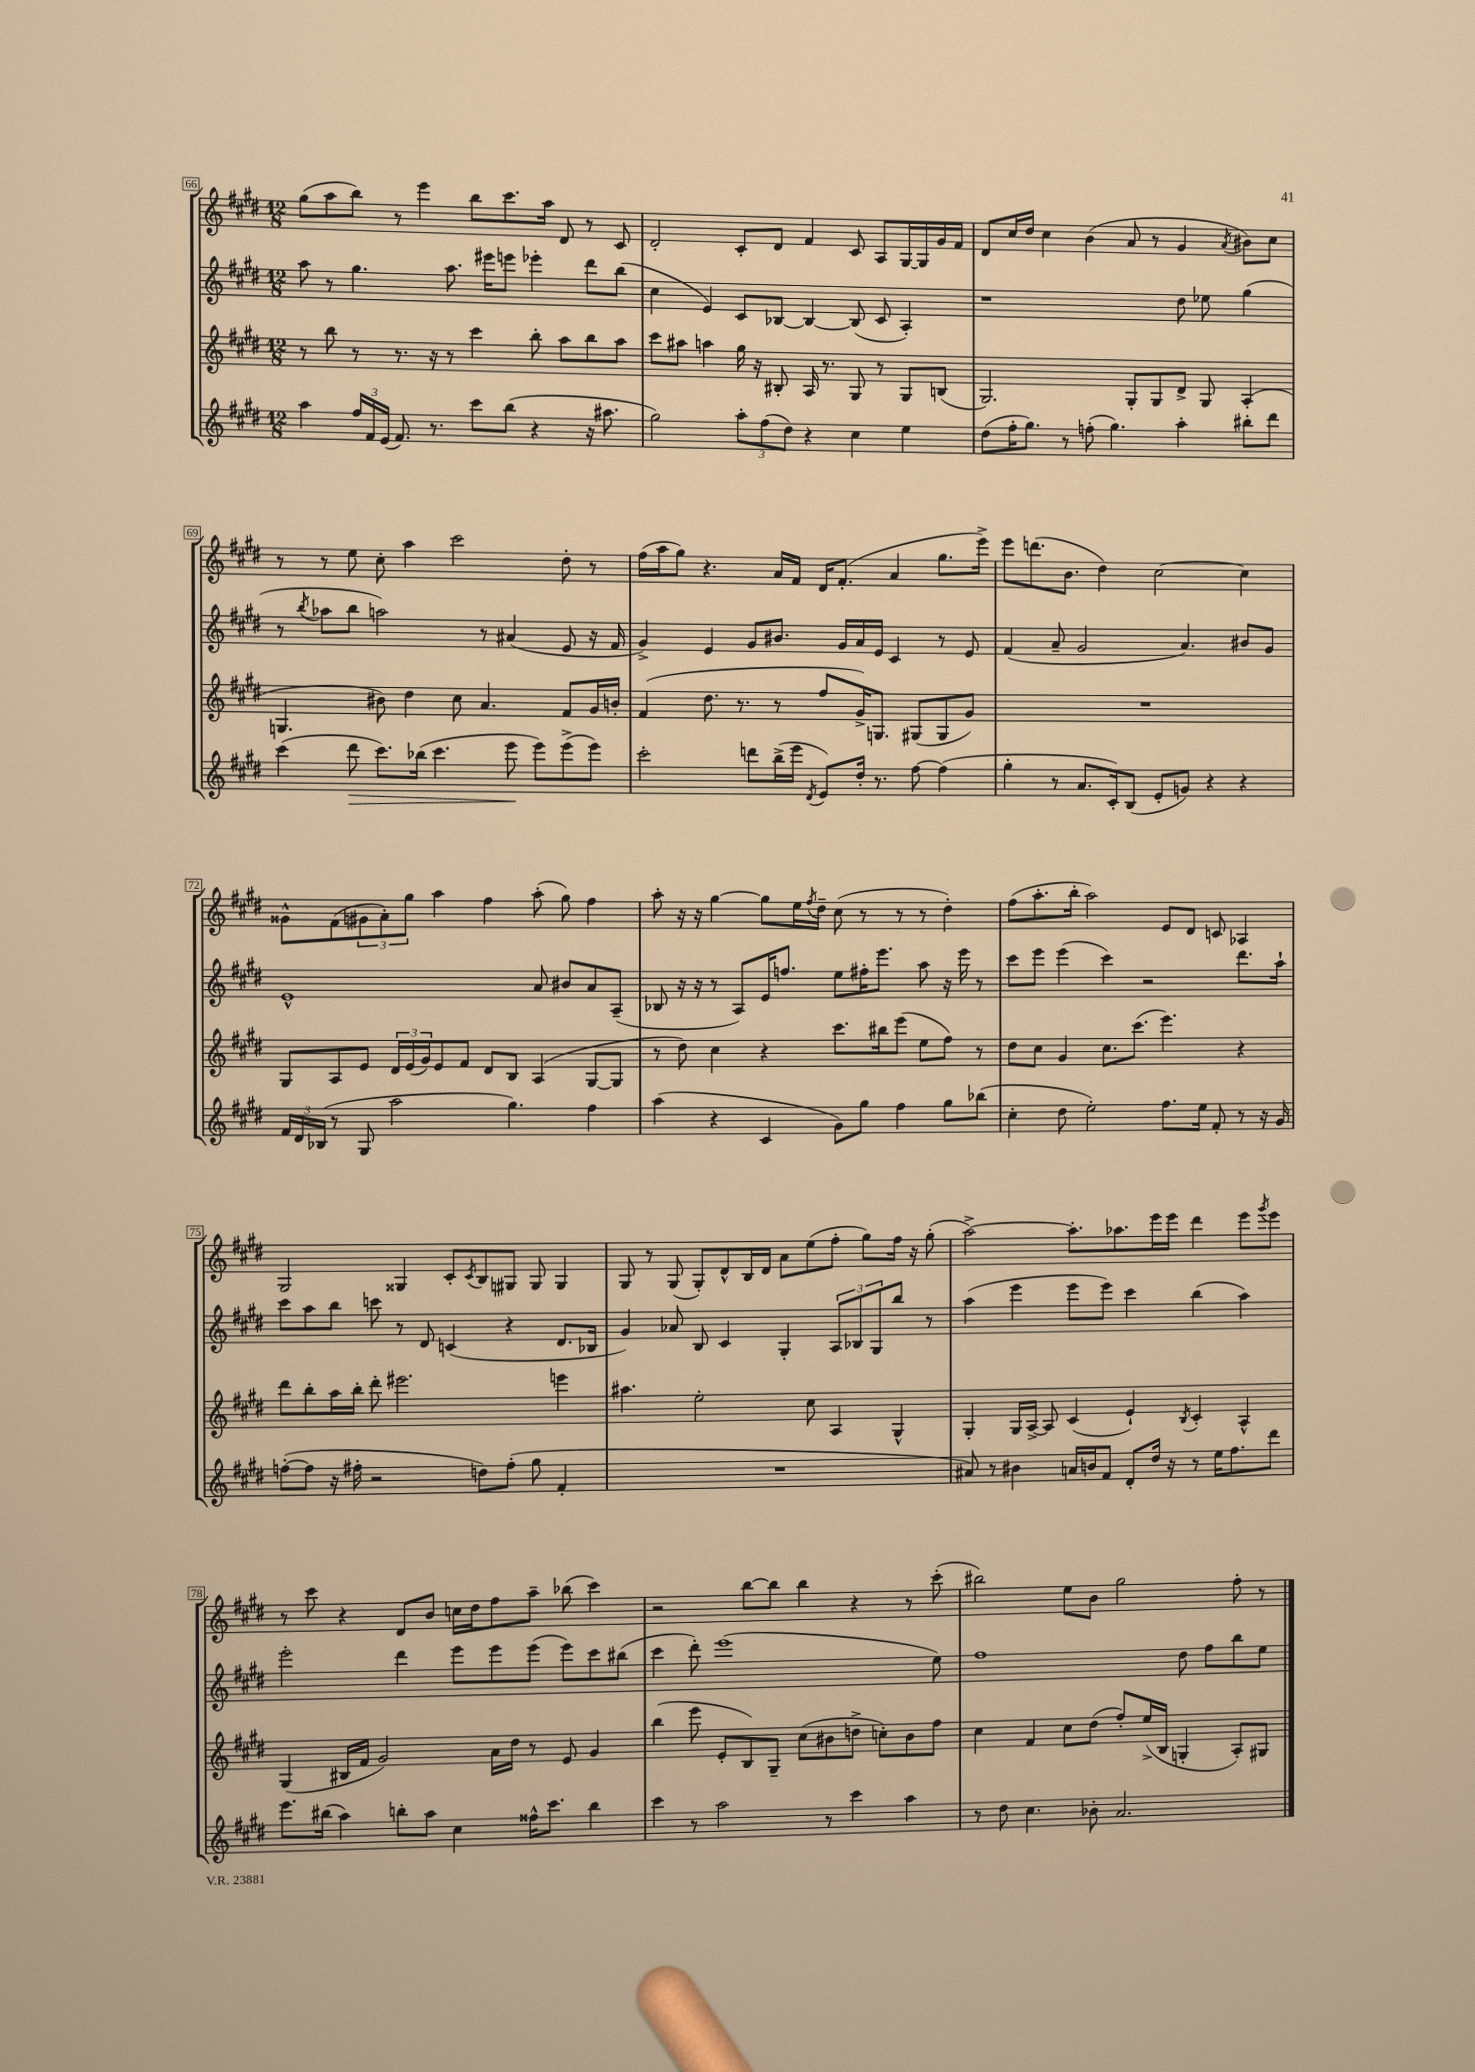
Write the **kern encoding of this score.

**kern	**kern	**kern	**kern
*staff4	*staff3	*staff2	*staff1
*clefG2	*clefG2	*clefG2	*clefG2
*k[f#c#g#d#]	*k[f#c#g#d#]	*k[f#c#g#d#]	*k[f#c#g#d#]
*M12/8	*M12/8	*M12/8	*M12/8
4aa	8r	8aa	(8gg#
.	8bb	8r	8aa
24ff#	8r	4.gg#	8bb)
24f#	.	.	.
(24e	.	.	.
8.f#)	8.r	.	8r
.	.	.	4eee
8.r	16r	.	.
.	8r	8.aa	.
8ccc#	4ccc#	.	8bb
.	.	16eee#	.
(8bb	.	8eee	8.ccc#
4r	8bb'	4eee-'	.
.	.	.	16aa
.	8aa	.	8d#
16r	8bb	8ddd#	8r
8.aa#	.	.	.
.	8aa	(8bb	8c#
=	=	=	=
2gg#)	8ccc#	4cc#	2d#'
.	8aa#	.	.
.	4aa	4e)	.
12aa'	16gg#	8c#	8c#'
.	16r	.	.
(12ff#	.	.	.
.	8B#'	[8B-	8d#
12dd#)	.	.	.
4r	16A	4B-_	4f#
.	8.r	.	.
4cc#	8G#	(8B-]	8c#
.	8r	8c#	8A
4ee	8G#	4A')	[16G#
.	.	.	16G#]
.	(8B	.	16g#
.	.	.	16f#
=	=	=	=
(8dd#	2.G#)	1r	8d#
16ff#'	.	.	16cc#
8.gg#)	.	.	16dd#
.	.	.	4cc#
8r	.	.	.
(8ff'	.	.	(4b
4.gg#)	.	.	.
.	8G#'	.	8a
.	8G#	.	8r
4aa'	8d#^	8dd#	4g#
.	8G#	8ee-	.
.	.	.	8qa
8bb#'	(4A'	(4gg#	8b#)
8ddd#	.	.	8cc#
=	=	=	=
(4ccc#	4.G	8r	8r
.	.	8qbb	.
.	.	8aa-	8r
8ddd#	.	8bb	8ee
8.ccc#)	8b#)	2aa)	8cc#'
.	4dd#	.	4aa
(16bb-	.	.	.
4.ccc#	.	.	.
.	8cc#	.	2ccc#
.	4.a	8r	.
8eee	.	(4a#	.
8eee)	.	.	.
(8eee^	8f#	8e	8dd#'
8eee)	16g#	16r	8r
.	16b'	16f#	.
=	=	=	=
2ccc#'	(4f#	4g#^)	(16ff#
.	.	.	16aa
.	.	.	8gg#)
.	8.dd#	4e	4.r
.	8.r	.	.
8ddd	.	8g#	.
(16bb^	8r	8.b#	16a
16eee	.	.	16f#
8qd#	.	.	.
8e)	8ff#	.	16d#
.	.	16g#	(8.f#'
16dd#'	16g#^)	16a	.
8.r	8.G	16e	.
.	.	4c#	4a
[8ff#	(8G#	.	.
(4ff#]	8G#	8r	8.gg#
.	8g#)	8e	.
.	.	.	16eee^)
=	=	=	=
4gg#'	1.r	(4f#	8eee
.	.	.	(8.ddd
8r	.	8a~	.
.	.	.	8.b
8.a	.	2g#	.
.	.	.	4dd#)
16c#')	.	.	.
(8B	.	.	.
8e'	.	.	[2cc#
8g)	.	4.a)	.
4r	.	.	.
4r	.	8b#	4cc#]
.	.	8g#	.
=	=	=	=
24f#	8G#	1e^^	8g##^^
24d#	.	.	.
(24B-	.	.	.
8r	8A	.	(8f#
8G#	8e	.	12g#
.	.	.	12a')
2aa	24d#	.	.
.	(24e	.	12gg#
.	24g#)	.	.
.	8e	.	4aa
.	8f#	.	.
.	8d#	.	4ff#
4.gg#)	8B	.	.
.	(4A	8a	(8aa'
.	.	8b#	8gg#)
4ff#	[8G#	8a	4ff#
.	8G#]	(8A~	.
=	=	=	=
(4aa	8r	8B-	8aa'
.	8dd#)	16r	16r
.	.	16r	16r
4r	4cc#	8r	[4gg#
.	.	8A)	.
4c#	4r	16e	8gg#]
.	.	8.ff	.
.	.	.	16ee
.	.	.	8qff#
.	.	.	16dd#~
8g#)	8.ccc#	8ee	(8cc#
8gg#	.	16ff#'	8r
.	16bb#	8.eee	.
4ff#	(8eee	.	8r
.	8ee	8aa	8r
8gg#	8ff#)	16r	4dd#')
.	.	16eee	.
(8bb-	8r	8r	.
=	=	=	=
4cc#'	8dd#	8ccc#	(8ff#
.	8cc#	8eee	8.aa'
8dd#	4g#	(4eee	.
.	.	.	16bb'
2ee')	.	.	2aa)
.	8.cc#	4ccc#)	.
.	(8.ccc#	.	.
.	.	2r	.
8.ff#	4.eee)	.	8e
.	.	.	8d#
16ee	.	.	.
8f#'	.	.	8c
8r	4r	8.ddd#	4A-
16r	.	.	.
16g#	.	16aa`	.
=	=	=	=
([8ff'	8ddd#	8ccc#	2G#
8ff]	8bb'	8aa	.
16r	16aa	8bb	.
16ff#'	16bb'	.	.
2r	8ddd#'	8ccc	.
.	2.eee#	8r	4G##
.	.	8d#	.
.	.	(4c	8c#'
.	.	.	8qc#
8dd)	.	.	8B
(8ff#'	.	4r	8G#
8gg#	.	.	8G#
4f#'	4eee	8.d#	4G#
.	.	16B-	.
=	=	=	=
1.r	4.aa#	4g#)	8G#
.	.	.	8r
.	.	8a-	(8G#
.	2ee'	8B	8G#')
.	.	4c#	8d#^^
.	.	.	16B
.	.	.	16d#
.	.	4G#'	8a
.	8cc#	.	(8ee
.	4A	12A	8ff#'
.	.	12B-	.
.	.	.	8gg#)
.	.	12G#	.
.	4G#^^	8bb	16ff#
.	.	.	16r
.	.	8r	(8gg#'
=	=	=	=
8a#)	4G#'	(4aa	[2aa^)
8r	.	.	.
4b#	16G#	4eee	.
.	[16A^	.	.
.	8A]	.	.
16a	(4c#	8eee	8.aa']
16b	.	.	.
8f#	.	8eee)	.
.	.	.	8.aa-
8d#'	4e`)	4ccc#	.
16dd#	.	.	16eee
16r	.	.	16eee
.	8qB	.	.
8r	4c#'	(4bb	4ddd#
16ee	.	.	.
8.ff#	.	.	.
.	4A^^	4aa)	8eee
.	.	.	8qggg#
8ddd#	.	.	8eee
=	=	=	=
8.eee	(4G#	2eee'	8r
.	.	.	8ccc#
(16bb#	.	.	.
4aa)	16B#	.	4r
.	16f#	.	.
.	2g#)	.	.
8bb'	.	4ddd#	8d#
8aa	.	.	8b
4cc#	.	8eee	16cc
.	.	.	16dd#
.	16a	8eee	8ff#
.	16dd#	.	.
16ff##^^	8r	(8eee	8aa~
8.ccc#	.	.	.
.	8e	8eee)	(8bb-
4bb	4g#	8ccc#	4ccc#)
.	.	(8bb#	.
=	=	=	=
4ccc#	(4bb	4ccc#	2r
8r	8eee	8ddd#')	.
2aa	8e'	(1eee	.
.	8B)	.	[8bb
.	8G#~	.	8bb]
.	(8cc#	.	4bb
8r	8b#	.	.
4ccc#	8dd^	.	4r
.	8cc')	.	.
4aa	8b#	.	8r
.	8ff#	8ee)	(8ccc#'
=	=	=	=
8r	4cc#	1ff#	2bb#)
8dd#	.	.	.
4.cc#	4f#	.	.
.	8cc#	.	8ee
8b-'	(8dd#	.	8b
2.a	8ff#')	.	2gg#
.	(16ee^	.	.
.	16B	.	.
.	4G'	8dd#	.
.	.	8ff#	.
.	8A')	8bb	8ff#'
.	8G#	8ee	8r
==	==	==	==
*-	*-	*-	*-
